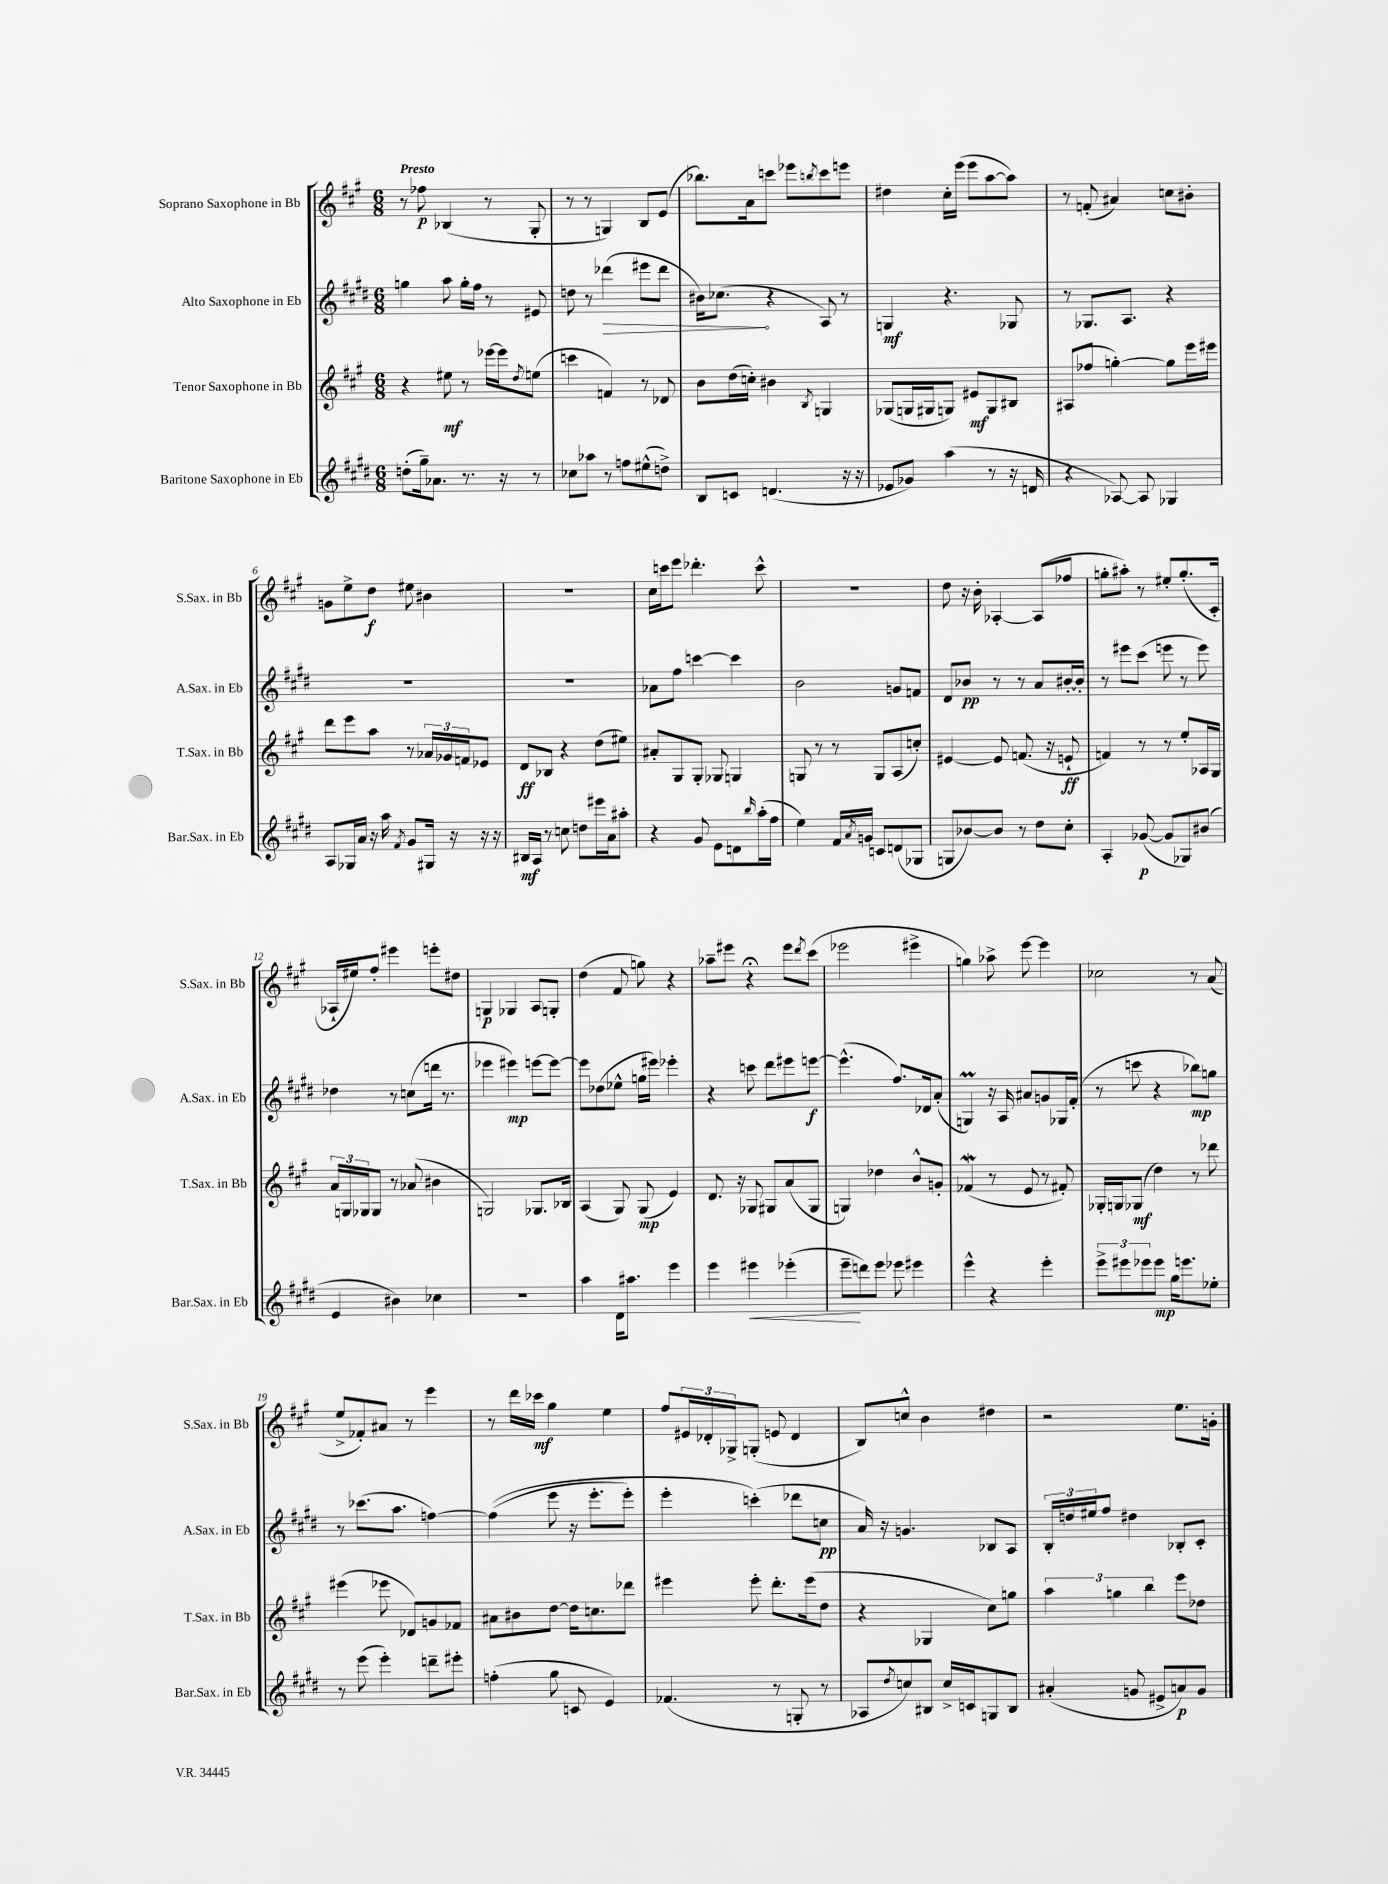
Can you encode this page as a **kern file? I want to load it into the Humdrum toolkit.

**kern	**kern	**kern	**kern
*staff4	*staff3	*staff2	*staff1
*clefG2	*clefG2	*clefG2	*clefG2
*k[f#c#g#d#]	*k[f#c#g#]	*k[f#c#g#d#]	*k[f#c#g#]
*M6/8	*M6/8	*M6/8	*M6/8
(8dd'\L	4r	4gg\	8r
16gg#~\k)	.	.	8ff-\
8.a-\J	.	.	.
.	8ee#\	8aa\	(4B-/
8.r	8r	16gg'\LL	.
.	.	16ff#\JJ	.
.	[16eee-\LL	8r	8r
16r	16eee-\]J	.	.
.	8qdd/	.	.
8r	(8ee\J	8e#/	8G#'/
=	=	=	=
8cc-\L	4ccc\	8dd\	8r
8aa-\J	.	8r	8r
8r	4f/)	(4ddd-\	4G/)
8ff\L	.	.	.
(8ee#^^\	8r	8eee#\L	8B/L
8dd^\J)	8d-/	8ddd-\J	(8e/J
=	=	=	=
8B/L	8b\L	16b#\LK)	8.bb-\L)
.	.	(8.cc-\J	.
8c/J	(16dd\L	.	.
.	16cc'\JJ)	.	16a\k
(4.d/	4b#\	4r	8ccc\J
.	.	.	8eee-\L
.	8qB/	.	8qbb/
.	4G/	8A/)	8ccc\
16r	.	8r	8eee\J
16r	.	.	.
=	=	=	=
8e-/L	(8G-/L	4G/	4dd#\
8g-/J)	16G/L	.	.
.	16G#/J	.	.
(4aa\	8G/J)	4.r	16cc#'\LL
.	.	.	(16eee\JJ
.	8e#/L	.	8eee\L
8r	8G/	.	[8aa\
16r	8B#/J	8G-/	8aa\]J)
16d/	.	.	.
=	=	=	=
4r	(8A#/L	8r	8r
.	8ff-/J	8.G-/L	(8f'/
[8A-/)	[4gg'\)	.	4a#/)
.	.	8.A/J	.
8A-/]	.	.	.
4G-/	8gg\]L	4r	8cc\L
.	16eee\L	.	8b#'\J
.	16eee#\JJ	.	.
=	=	=	=
8A/L	8ddd\L	2.r	8g\L
16G-/L	8eee\	.	8ee^\
16a/JJ	.	.	.
16r	8aa\J	.	8dd\J
16aa\	.	.	.
8qf#/	.	.	.
8g#/L	8r	.	8ee#\
16G#/Jk	24a-/LL	.	4b#\
.	24g-/	.	.
16r	.	.	.
.	24f/J	.	.
16r	8e-/J	.	.
16r	.	.	.
=	=	=	=
16B#/LL	8d/L	2.r	2.r
16A/JJ	.	.	.
8r	8B-/J	.	.
8cc\	4r	.	.
8dd\L	.	.	.
16eee#\L	(8dd\L	.	.
16a\J	.	.	.
8aa#'\J	8ee#\J)	.	.
=	=	=	=
4r	8a#'/L	8a-\L	16cc#\LL
.	.	.	16ccc\J
.	8G#/	8ff#\J	8eee\J
8g#/	8G#'/J	[4ccc\	4.ddd-'\
8e\L	8G-/	.	.
8d\	4G/	4ccc\]	.
16qqbb/	.	.	.
(16aa'\L	.	.	8ccc^^\
16ff#\JJ	.	.	.
=	=	=	=
4ee\)	8G/	2b\	2.r
.	8r	.	.
16f#/LL	8r	.	.
8qa/	.	.	.
16g/JJ	.	.	.
8c/L	8G/L	.	.
(8d/	(8A/	8g/L	.
8G-/J	8cc'/J)	8f/J	.
=	=	=	=
8G/L	[4e#/	8d#/L	8dd\
[8b-/)	.	8b-/J	16r
.	.	.	16b'\
8b-/]J	8e#/]	8r	[4A-'/
8r	(8.f/	8r	.
8dd#\L	.	8a/L	(8A-/]L
.	16r	.	.
8cc#'\J	8e`/	[16b#'/L	8ff-/J
.	.	16b#'/]JJ	.
=	=	=	=
4A'/	4f/)	8r	8gg'\L
.	.	8eee#\L	8aa#'\J)
([8g-/	8r	(8ccc#\J	8r
8g-/]L	8r	8eee\	8ee#'/L
8G-/)	8ee'/L	8r	(8.gg'/
(8b#/J	16A-/L	8eee\)	.
.	16G#/JJ	.	16c#'/Jk
=	=	=	=
4e/	24a/LL	4dd-\	16A-`/LL
.	24G/	.	.
.	.	.	16ee#/J)
.	24G-/J	.	.
.	8G-/J	.	8ff#'/J
4b#\)	8r	8r	4eee#\
.	(8a-/	(8cc\L	.
4cc-\	4b#\	16ddd\Jk	8eee'\L
.	.	8.r	.
.	.	.	8dd#\J
=	=	=	=
2.r	2G/)	4eee-\	4G/
.	.	4eee#\)	4G-/
.	8.G-/L	[8eee\L	8A/L
.	.	8eee\_J	8G'/J
.	16B-/Jk	.	.
=	=	=	=
4aa\	(4A/	8eee\]L	(4dd\
.	.	(8dd-\	.
16d#\LK	8G#/)	8ee-^^\J	8f#/
8.aa#\J	.	.	.
.	(8G#/	16gg\LL	8gg\)
.	.	16eee#\JJ)	.
4eee\	4e/)	4eee-'\	4r
=	=	=	=
4eee\	8.d/	4r	8aa-~\L
.	.	.	8eee#\J
.	16r	.	.
4eee#\	8G-/	8ccc\	4r;
.	8G#/L	8ddd#\L	.
(4eee-'\	(8a/	8eee#\	8eee#\L
.	.	.	8qddd/
.	8G#/J	[8eee\J	(8ccc#\J
=	=	=	=
8eee~\L	4G/)	(4.eee^^\]	2eee-\
8ddd\)	.	.	.
8eee\J	4dd-\	.	.
8eee-\	.	8.ff#/L)	.
4eee#\	8b^^/L	.	4eee#^\
.	.	16d-/k	.
.	8g'/J	(8a'/J	.
=	=	=	=
4eee^^\	(4f-/	4G/)	4gg\)
4r	8r	16r	8aa-^\
.	.	16A/	.
.	8e/	8a#/L	[8eee\
4eee'\	8r	8g/	4eee\]
.	8f#'/)	16G-/L	.
.	.	(16f#'/JJ	.
=	=	=	=
12eee^\L	16G-'/LL	8r	2cc-\
.	16G/J	.	.
12eee#\	.	.	.
.	(8G-/J	8ccc\	.
12eee-\	.	.	.
8eee-\J	4dd\)	4r	.
16gg#\LK	.	.	.
8.eee\	.	.	.
.	8r	8bb-\L)	8r
8ee-'\J	8ddd-\	8gg\J	(8a/
=	=	=	=
8r	(4eee#\	8r	8ee^/L
(8eee\	.	(8.ccc-\L	8f-'/)
4eee'\)	8eee-\	.	8a#/J
.	.	8.aa\J	.
.	8d-/L)	.	8r
8ddd~\L	8g/	[4ff\)	4eee\
8eee#'\J	8f-/J	.	.
=	=	=	=
(4ff'\	8a#\L	&((4ff\]	8r
.	8b#\	.	16ddd\LL
.	.	.	16ccc-\JJ
8gg#\	[8dd\J	8eee\	4gg#\
8c/	16dd\]LK	16r	.
.	8.cc\	8.eee'\L	.
4e/)	.	.	4ee\
.	8ddd-\J	8eee'\J)	.
=	=	=	=
(4.f-/	4eee#\	4eee'\	8ff#/L
.	.	.	24e#/L
.	.	.	24d-'/
.	.	.	24G-^/J
.	8eee#'\	(4ccc'\&)	(8G'/J
8r	8.ddd'\L	.	8e/
8G'/	.	8ddd-\L	4d-/
.	(16eee#\k	.	.
8r	8dd\J	8cc\J	.
=	=	=	=
8A-/L	4r	16a/)	8B/L)
.	.	16r	.
8qdd#/	.	.	.
8cc/)	.	4.g/	8cc^^/J
8B#/J	4G-/	.	4b\
16cc^/LL	.	.	.
16c/J	.	.	.
8G/	8cc#\L)	8B-/L	4dd#\
8B#/J	8gg\J	8A/J	.
=	=	=	=
(4a#'/	6aa\	24B'/LL	2r
.	.	24dd/	.
.	.	24ee#/J	.
.	.	8ff#/J	.
.	6gg\	.	.
8g/	.	4dd#\	.
.	6bb\	.	.
8e#^/L	.	.	.
8a/)	8eee\L	8B-'/L	8.ee\L
8g/J	8dd-\J	8c#'/J	.
.	.	.	16g'\Jk
==	==	==	==
*-	*-	*-	*-
